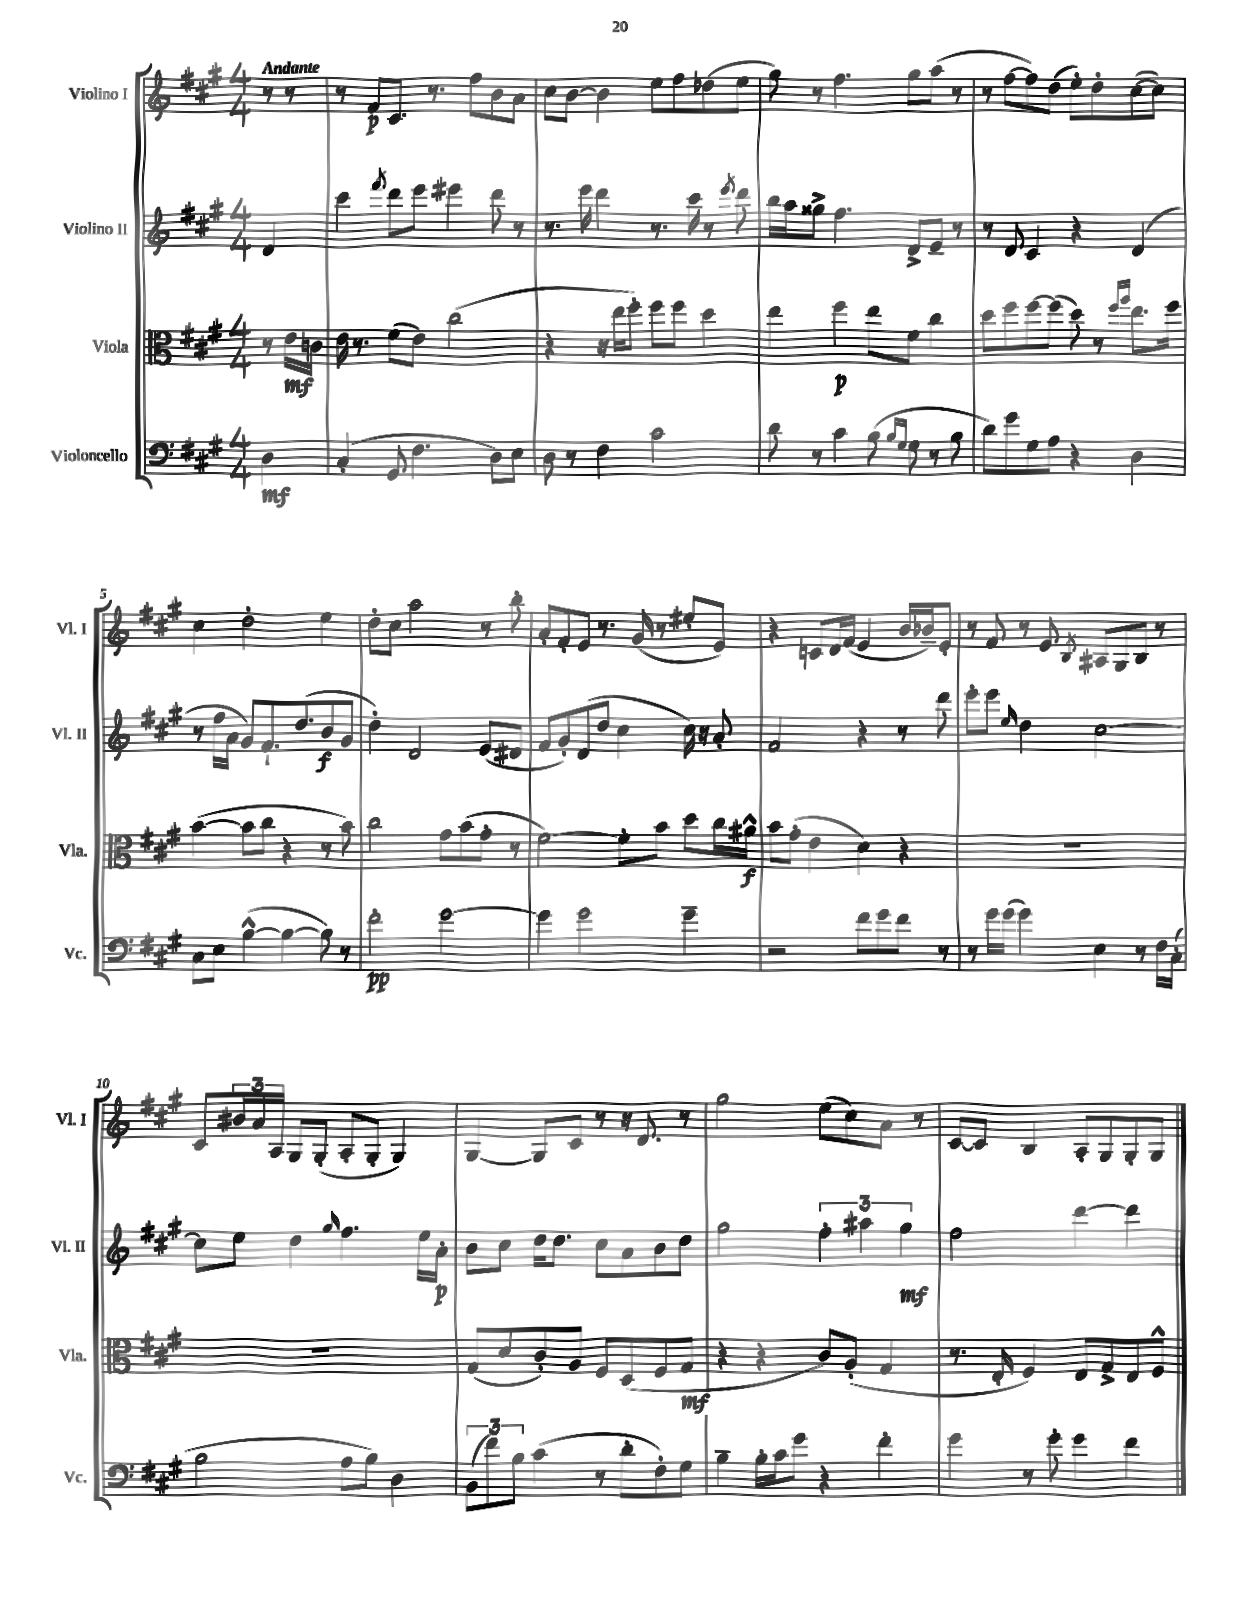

**kern	**dynam	**kern	**dynam	**kern	**dynam	**kern	**dynam
*part4	*part4	*part3	*part3	*part2	*part2	*part1	*part1
*staff4	*staff4	*staff3	*staff3	*staff2	*staff2	*staff1	*staff1
*I"Violoncello	*	*I"Viola	*	*I"Violino II	*	*I"Violino I	*
*I'Vc.	*	*I'Vla.	*	*I'Vl. II	*	*I'Vl. I	*
*clefF4	*	*clefC3	*	*clefG2	*	*clefG2	*
*k[f#c#g#]	*	*k[f#c#g#]	*	*k[f#c#g#]	*	*k[f#c#g#]	*
*M4/4	*	*M4/4	*	*M4/4	*	*M4/4	*
=	=	=	=	=	=	=	=
!	!	!	!	!	!	!LO:TX:a:B:t=Andante	!
4D\	mf	8r	.	4d/	.	8r	.
.	.	16e\LL	mf	.	.	8r	.
.	.	16cn\JJ	.	.	.	.	.
=1	=1	=1	=1	=1	=1	=1	=1
(4C#'/	.	16e\	.	4ccc#\	.	8r	.
.	.	8.r	.	.	.	.	.
.	.	.	.	.	.	8f#/L	p
.	.	.	.	8qfff#/	.	.	.
8GG#/	.	(8f#\L	.	8ddd\L	.	8.c#/J	.
4.F#\	.	8e\J)	.	8eee\J	.	.	.
.	.	.	.	.	.	8.r	.
.	.	(2cc#\	.	4eee#X\	.	.	.
.	.	.	.	.	.	8ff#\L	.
8D\L)	.	.	.	8ddd\	.	8b\	.
8E\J	.	.	.	8r	.	8a\J	.
=2	=2	=2	=2	=2	=2	=2	=2
8D\	.	4r	.	8.r	.	8cc#\L	.
8r	.	.	.	.	.	[8b\J	.
.	.	.	.	16eee\	.	.	.
4F#\	.	16r	.	4ddd\	.	4b\]	.
.	.	16ee\KL	.	.	.	.	.
.	.	8ff#'\J)	.	.	.	.	.
2c#\	.	8ff#\L	.	8.r	.	8ee\L	.
.	.	8ff#\J	.	.	.	8ff#\	.
.	.	.	.	16ccc#\	.	.	.
.	.	4dd\	.	8r	.	(8dd-X\	.
.	.	.	.	8qeee/	.	.	.
.	.	.	.	8ddd\	.	8ee\J	.
=3	=3	=3	=3	=3	=3	=3	=3
8d\	.	4ee\	.	16bb\LL	.	8gg#\)	.
.	.	.	.	16aa\J	.	.	.
8r	.	.	.	8gg##X^\J	.	8r	.
4c#\	.	4ff#\	p	4.ff#\	.	4.ff#\	.
(8B\	.	8ee\L	.	.	.	.	.
16qqB/LL	.	.	.	.	.	.	.
16qqG#/JJ	.	.	.	.	.	.	.
8G#\	.	8f#\J	.	8d^/L	.	8gg#\L	.
8r	.	4cc#\	.	8e~/J	.	(8aa\J	.
8B\	.	.	.	8r	.	8r	.
=4	=4	=4	=4	=4	=4	=4	=4
8d\L)	.	8dd\L	.	8r	.	8r	.
8g#\	.	8ff#\	.	8d/	.	[8ff#\L	.
8G#\	.	[8ff#\	.	4c#/	.	8ff#\])	.
8A\J	.	(8ff#\J]	.	.	.	(8dd\J	.
4r	.	8dd\)	.	4r	.	8ee'\L)	.
.	.	8r	.	.	.	8dd'\	.
.	.	16qqff#/LL	.	.	.	.	.
.	.	16qqaa/JJ	.	.	.	.	.
4D\	.	8.ee\L	.	(4d/	.	([8cc#\	.
.	.	.	.	.	.	8cc#\J])	.
.	.	16ff#\Jk	.	.	.	.	.
!!LO:LB:g=z
=5	=5	=5	=5	=5	=5	=5	=5
8C#\L	.	([4b\	.	8r	.	4cc#\	.
8E\J	.	.	.	16ff#\LL	.	.	.
.	.	.	.	16a\JJ	.	.	.
([4B^^\	.	8b\L]	.	8g#/L)	.	2dd'\	.
.	.	8cc#\J	.	8.f#`/	.	.	.
4B\_	.	4r	.	.	.	.	.
.	.	.	.	(8.dd/	.	.	.
8B\])	.	8r	.	8b/	f	4ee\	.
8r	.	8b\)	.	8g#/J	.	.	.
=6	=6	=6	=6	=6	=6	=6	=6
2f#'\	pp	2cc#\	.	4dd'\)	.	8dd'\L	.
.	.	.	.	.	.	8cc#\J	.
.	.	.	.	2d/	.	2aa\	.
[2g#\	.	8g#\L	.	.	.	.	.
.	.	(8b\	.	.	.	.	.
.	.	8g#'\J	.	(8e/L	.	8r	.
.	.	8r	.	8d#X/J	.	8bb'\	.
=7	=7	=7	=7	=7	=7	=7	=7
4g#\]	.	[2f#\)	.	8f#/L	.	8a'/L	.
.	.	.	.	8g#'/)	.	8f#'/	.
2g#\	.	.	.	(8d/	.	8e/J	.
.	.	.	.	8dd/J	.	8.r	.
.	.	8f#'\L]	.	4cc#\	.	.	.
.	.	.	.	.	.	(16g#/	.
.	.	8b\J	.	.	.	8r	.
4g#~\	.	8dd\L	.	16cc#\)	.	8ee#X'/L	.
.	.	.	.	16r	.	.	.
.	.	16cc#\L	.	8a'/	.	8e/J)	.
.	.	16a#X^^\JJ	f	.	.	.	.
=8	=8	=8	=8	=8	=8	=8	=8
2r	.	8b\L	.	2f#/	.	4r	.
.	.	(8g#'\J	.	.	.	.	.
.	.	4e\	.	.	.	8cn/L	.
.	.	.	.	.	.	16d/L	.
.	.	.	.	.	.	(16f#/JJ	.
8f#\L	.	4d\)	.	4r	.	4e/	.
8g#\	.	.	.	.	.	.	.
8f#\J	.	4r	.	8r	.	16b/LL	.
.	.	.	.	.	.	16b-X~/J)	.
8r	.	.	.	8ddd\	.	8e'/J	.
=9	=9	=9	=9	=9	=9	=9	=9
8r	.	1r	.	8eee'\L	.	8r	.
16g#\LL	.	.	.	8eee\J	.	8f#/	.
(16g#\JJ	.	.	.	.	.	.	.
.	.	.	.	16qqee/	.	.	.
4g#\)	.	.	.	4dd\	.	8r	.
.	.	.	.	.	.	8e/	.
.	.	.	.	.	.	8qB/	.
4E\	.	.	.	[2cc#\	.	8A#X/L	.
.	.	.	.	.	.	8G#/	.
8r	.	.	.	.	.	8B/J	.
16F#\LL	.	.	.	.	.	8r	.
(16C#'\JJ	.	.	.	.	.	.	.
!!LO:LB:g=z
=10	=10	=10	=10	=10	=10	=10	=10
2B\	.	1r	.	8cc#\L]	.	8c#/L	.
.	.	.	.	8ee\J	.	24b#X/L	.
.	.	.	.	.	.	24a/	.
.	.	.	.	.	.	24A/JJ	.
.	.	.	.	4dd\	.	8G#/L	.
.	.	.	.	.	.	(8G#'/J	.
.	.	.	.	16qqgg#/	.	.	.
8A\L	.	.	.	4.ff#\	.	8A'/L	.
8B\J)	.	.	.	.	.	8G#'/J	.
4D\	.	.	.	.	.	4G#/)	.
.	.	.	.	16ee\LL	.	.	.
.	.	.	.	16a'\JJ	p	.	.
=11	=11	=11	=11	=11	=11	=11	=11
(12BB\L	.	(8G#/L	.	8b\L	.	[4G#/	.
12f#\)	.	.	.	.	.	.	.
.	.	8d/	.	8cc#\J	.	.	.
12B\J	.	.	.	.	.	.	.
(4c#\	.	8c#'/)	.	16dd\KL	.	8G#/L]	.
.	.	.	.	8.dd\J	.	.	.
.	.	8A/J	.	.	.	8c#/J	.
8r	.	8F#/L	.	8cc#\L	.	8r	.
8d'\L	.	(8D/	.	8a\	.	16r	.
.	.	.	.	.	.	8.d/	.
8F#'\)	.	8F#/	.	8b\	.	.	.
8G#\J	.	8G#/J	mf	8dd\J	.	8r	.
=12	=12	=12	=12	=12	=12	=12	=12
4B~\	.	4r	.	2gg#\	.	2gg#\	.
16B'\LL	.	4r	.	.	.	.	.
16c#\J	.	.	.	.	.	.	.
8g#\J	.	.	.	.	.	.	.
4r	.	8c#/L)	.	6ff#'\	.	(8ee\L	.
.	.	(8A'/J	.	.	.	8cc#\)	.
.	.	.	.	6aa#X\	.	.	.
4f#'\	.	4G#/	.	.	.	8a\J	.
.	.	.	.	6gg#\	mf	.	.
.	.	.	.	.	.	8r	.
=13	=13	=13	=13	=13	=13	=13	=13
4g#\	.	8.r	.	2ff#\	.	[8c#/L	.
.	.	.	.	.	.	8c#/J]	.
.	.	16E'/	.	.	.	.	.
8r	.	4F#/)	.	.	.	4B/	.
8g#'\	.	.	.	.	.	.	.
4g#\	.	8E/L	.	[4ddd\	.	8A'/L	.
.	.	8G#^/	.	.	.	8G#/	.
4f#\	.	8E/	.	4ddd\]	.	8G#'/	.
.	.	8F#^^/J	.	.	.	8G#/J	.
==	==	==	==	==	==	==	==
*-	*-	*-	*-	*-	*-	*-	*-
